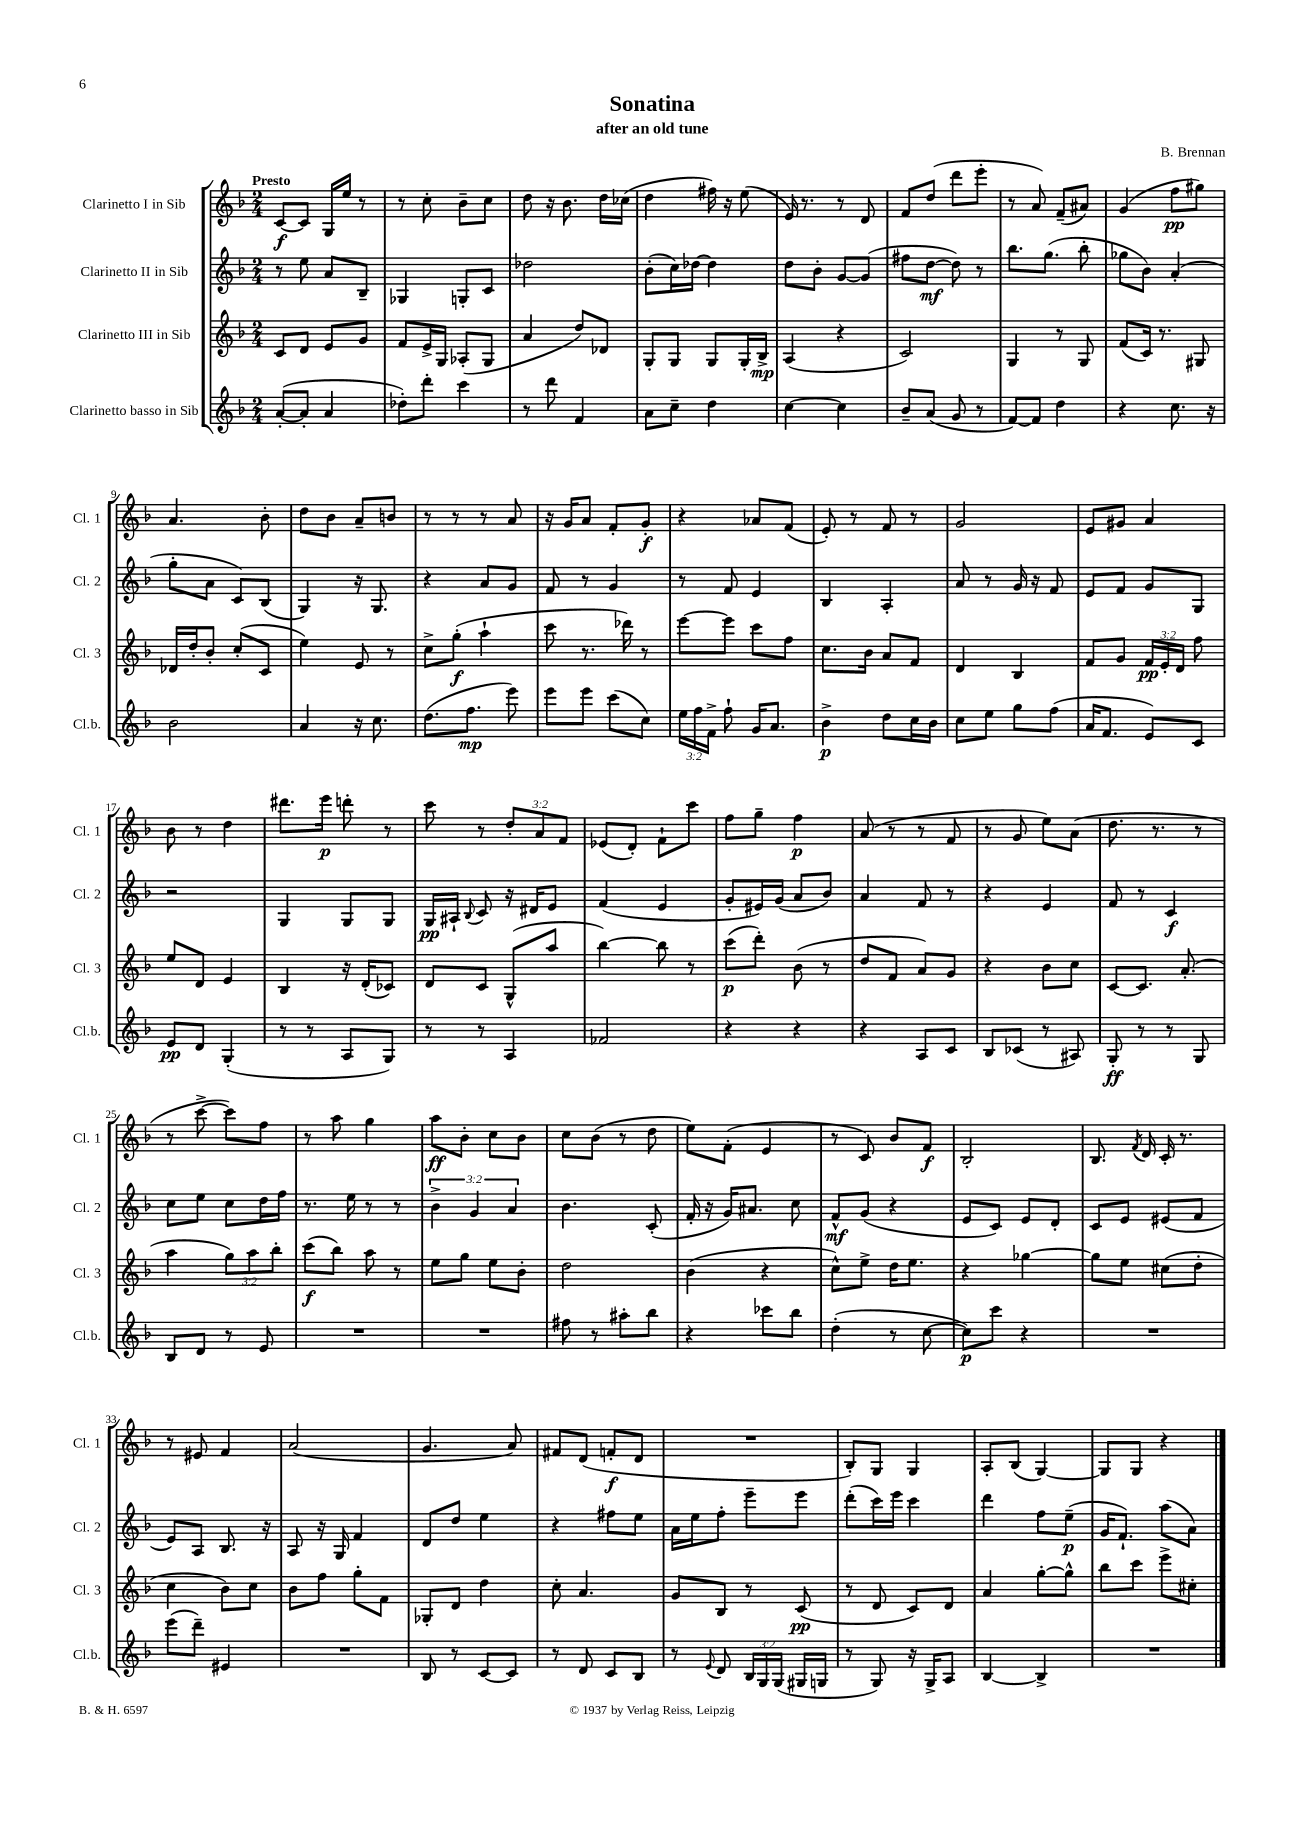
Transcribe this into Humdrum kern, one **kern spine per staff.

**kern	**dynam	**kern	**dynam	**kern	**dynam	**kern	**dynam
*part4	*part4	*part3	*part3	*part2	*part2	*part1	*part1
*staff4	*staff4	*staff3	*staff3	*staff2	*staff2	*staff1	*staff1
*I"Clarinetto basso in Sib	*	*I"Clarinetto III in Sib	*	*I"Clarinetto II in Sib	*	*I"Clarinetto I in Sib	*
*I'Cl.b.	*	*I'Cl. 3	*	*I'Cl. 2	*	*I'Cl. 1	*
*clefG2	*	*clefG2	*	*clefG2	*	*clefG2	*
*k[b-]	*	*k[b-]	*	*k[b-]	*	*k[b-]	*
*M2/4	*	*M2/4	*	*M2/4	*	*M2/4	*
=1	=1	=1	=1	=1	=1	=1	=1
!	!	!	!	!	!	!LO:TX:a:B:t=Presto	!
([8a'/L	.	8c/L	.	8r	.	[8c/L	f
8a'/J]	.	8d/J	.	8ee\	.	8c/J]	.
4a/	.	8e/L	.	8a/L	.	16G/LL	.
.	.	.	.	.	.	16ee/JJ	.
.	.	8g/J	.	8B-~/J	.	8r	.
=2	=2	=2	=2	=2	=2	=2	=2
8dd-X'\L)	.	8f/L	.	4G-X/	.	8r	.
8ddd'\J	.	16e^/L	.	.	.	8cc'\	.
.	.	16G/JJ	.	.	.	.	.
4ccc\	.	(8A-X'/L	.	8Gn'/L	.	8b-~\L	.
.	.	8G/J	.	8c/J	.	8cc\J	.
=3	=3	=3	=3	=3	=3	=3	=3
8r	.	4a/	.	2dd-X\	.	8dd\	.
8ddd\	.	.	.	.	.	16r	.
.	.	.	.	.	.	8.b-\	.
4f/	.	8dd/L)	.	.	.	.	.
.	.	8d-X/J	.	.	.	16dd\LL	.
.	.	.	.	.	.	(16cc-X\JJ	.
=4	=4	=4	=4	=4	=4	=4	=4
8a\L	.	8G'/L	.	(8b-'\L	.	4dd\	.
8cc~\J	.	8G/J	.	16cc\L)	.	.	.
.	.	.	.	[16dd-X\JJ	.	.	.
4dd\	.	8G/L	.	4dd-\]	.	16ff#X\)	.
.	.	.	.	.	.	16r	.
.	.	16G'/L	.	.	.	(8ee\	.
.	.	16B-^/JJ	mp	.	.	.	.
=5	=5	=5	=5	=5	=5	=5	=5
[4cc\	.	(4A/	.	8dd\L	.	16e/)	.
.	.	.	.	.	.	8.r	.
.	.	.	.	8b-'\J	.	.	.
4cc\]	.	4r	.	[8g/L	.	8r	.
.	.	.	.	(8g/J]	.	8d/	.
=6	=6	=6	=6	=6	=6	=6	=6
8b-~/L	.	2c/)	.	8ff#X\L	.	8f/L	.
(8a/J	.	.	.	[8dd\J	mf	(8dd/J	.
8g/	.	.	.	8dd\])	.	8ddd\L	.
8r	.	.	.	8r	.	8eee'\J	.
=7	=7	=7	=7	=7	=7	=7	=7
[8f/L)	.	4G/	.	8.bb-\L	.	8r	.
8f/J]	.	.	.	.	.	8a/)	.
.	.	.	.	(8.gg\J	.	.	.
4dd\	.	8r	.	.	.	(8f~/L	.
.	.	8G/	.	8bb-'\	.	8a#X/J)	.
=8	=8	=8	=8	=8	=8	=8	=8
4r	.	(8f/L	.	8gg-X\L	.	(4g/	.
.	.	16c/Jk)	.	8b-\J)	.	.	.
.	.	8.r	.	.	.	.	.
8.cc\	.	.	.	(4a'/	.	8ff\L	pp
.	.	8G#X/	.	.	.	8gg#X\J)	.
16r	.	.	.	.	.	.	.
!!LO:LB:g=z
=9	=9	=9	=9	=9	=9	=9	=9
2b-\	.	16d-X/LL	.	8gg'\L	.	4.a/	.
.	.	16dd'/J	.	.	.	.	.
.	.	8b-'/J	.	8a\J	.	.	.
.	.	(8cc'/L	.	8c/L)	.	.	.
.	.	8c/J	.	(8B-/J	.	8b-'\	.
=10	=10	=10	=10	=10	=10	=10	=10
4a/	.	4ee\)	.	4G/)	.	8dd\L	.
.	.	.	.	.	.	8b-\J	.
16r	.	8e/	.	16r	.	8a~/L	.
8.cc\	.	.	.	8.G/	.	.	.
.	.	8r	.	.	.	8bn/J	.
=11	=11	=11	=11	=11	=11	=11	=11
(8.dd\L	.	8cc^\L	.	4r	.	8r	.
.	.	(8gg'\J	f	.	.	8r	.
8.ff\J	mp	.	.	.	.	.	.
.	.	4aa`\	.	8a/L	.	8r	.
8eee\)	.	.	.	8g/J	.	8a/	.
=12	=12	=12	=12	=12	=12	=12	=12
8eee\L	.	8ccc\	.	8f/	.	16r	.
.	.	.	.	.	.	16g/KL	.
8eee\J	.	8.r	.	8r	.	8a/J	.
(8ccc\L	.	.	.	4g/	.	8f'/L	.
.	.	16ddd-X\)	.	.	.	.	.
8cc\J)	.	8r	.	.	.	8g'/J	f
=13	=13	=13	=13	=13	=13	=13	=13
24ee\LL	.	[8eee\L	.	8r	.	4r	.
24ff\	.	.	.	.	.	.	.
24f^\JJ	.	.	.	.	.	.	.
8ff`\	.	8eee\J]	.	8f/	.	.	.
16g/KL	.	8ccc\L	.	4e/	.	8a-X/L	.
8.a/J	.	.	.	.	.	.	.
.	.	8ff\J	.	.	.	(8f/J	.
=14	=14	=14	=14	=14	=14	=14	=14
4b-^\	p	8.cc\L	.	4B-/	.	8e'/)	.
.	.	.	.	.	.	8r	.
.	.	16b-\Jk	.	.	.	.	.
8dd\L	.	8a/L	.	4A'/	.	8f/	.
16cc\L	.	8f/J	.	.	.	8r	.
16b-\JJ	.	.	.	.	.	.	.
=15	=15	=15	=15	=15	=15	=15	=15
8cc\L	.	4d/	.	8a/	.	2g/	.
8ee\J	.	.	.	8r	.	.	.
8gg\L	.	4B-/	.	16g/	.	.	.
.	.	.	.	16r	.	.	.
(8ff\J	.	.	.	8f/	.	.	.
=16	=16	=16	=16	=16	=16	=16	=16
16a/KL	.	8f/L	.	8e/L	.	8e/L	.
8.f/J	.	.	.	.	.	.	.
.	.	8g/J	.	8f/J	.	8g#X/J	.
8e/L)	.	24f/LL	pp	8g/L	.	4a/	.
.	.	24e'/	.	.	.	.	.
.	.	24d/JJ	.	.	.	.	.
8c/J	.	8ff\	.	8G/J	.	.	.
!!LO:LB:g=z
=17	=17	=17	=17	=17	=17	=17	=17
8e/L	pp	8ee/L	.	2r	.	8b-\	.
8d/J	.	8d/J	.	.	.	8r	.
(4G'/	.	4e/	.	.	.	4dd\	.
=18	=18	=18	=18	=18	=18	=18	=18
8r	.	4B-/	.	4G/	.	8.ddd#X\L	.
8r	.	.	.	.	.	.	.
.	.	.	.	.	.	16eee\Jk	p
8A/L	.	16r	.	8G/L	.	8dddn'\	.
.	.	(16d'/KL	.	.	.	.	.
8G/J)	.	8c-X/J)	.	8G/J	.	8r	.
=19	=19	=19	=19	=19	=19	=19	=19
8r	.	8d/L	.	16G/LL	pp	8ccc\	.
.	.	.	.	16A#X`/JJ	.	.	.
.	.	.	.	8qqB-/	.	.	.
8r	.	8c/J	.	8c/	.	8r	.
4A/	.	(8G^^/L	.	16r	.	12dd'/L	.
.	.	.	.	16d#X/KL	.	.	.
.	.	.	.	.	.	12a/	.
.	.	8aa/J	.	8e/J	.	.	.
.	.	.	.	.	.	12f/J	.
=20	=20	=20	=20	=20	=20	=20	=20
2f-X/	.	[4bb-\)	.	(4f/	.	(8e-X/L	.
.	.	.	.	.	.	8d'/J)	.
.	.	8bb-\]	.	4e/	.	8f`\L	.
.	.	8r	.	.	.	8ccc\J	.
=21	=21	=21	=21	=21	=21	=21	=21
4r	.	(8ccc\L	p	8g'/L	.	8ff\L	.
.	.	8ddd'\J)	.	16e#X/L)	.	8gg~\J	.
.	.	.	.	(16g/JJ	.	.	.
4r	.	(8b-\	.	8a/L	.	4ff\	p
.	.	8r	.	8b-/J)	.	.	.
=22	=22	=22	=22	=22	=22	=22	=22
4r	.	8dd/L	.	4a/	.	(8a/	.
.	.	8f/J	.	.	.	8r	.
8A/L	.	8a/L)	.	8f/	.	8r	.
8c/J	.	8g/J	.	8r	.	8f/	.
=23	=23	=23	=23	=23	=23	=23	=23
8B-/L	.	4r	.	4r	.	8r	.
(8c-X/J	.	.	.	.	.	8g/	.
8r	.	8b-\L	.	4e/	.	8ee\L)	.
8A#X/)	.	8cc\J	.	.	.	(8a\J	.
=24	=24	=24	=24	=24	=24	=24	=24
8G'/	ff	[8c/L	.	8f/	.	8.dd\	.
8r	.	8.c/J]	.	8r	.	.	.
.	.	.	.	.	.	8.r	.
8r	.	.	.	4c/	f	.	.
.	.	(8.a'/	.	.	.	.	.
8G/	.	.	.	.	.	8r	.
!!LO:LB:g=z
=25	=25	=25	=25	=25	=25	=25	=25
8B-/L	.	4aa\	.	8cc\L	.	8r	.
8d/J	.	.	.	8ee\J	.	[8ccc^\	.
8r	.	12gg\L)	.	8cc\L	.	8ccc\L])	.
.	.	12aa\	.	.	.	.	.
8e/	.	.	.	16dd\L	.	8ff\J	.
.	.	12bb-'\J	.	.	.	.	.
.	.	.	.	16ff\JJ	.	.	.
=26	=26	=26	=26	=26	=26	=26	=26
2r	.	(8ccc\L	f	8.r	.	8r	.
.	.	8bb-\J)	.	.	.	8aa\	.
.	.	.	.	16ee\	.	.	.
.	.	8aa\	.	8r	.	4gg\	.
.	.	8r	.	8r	.	.	.
=27	=27	=27	=27	=27	=27	=27	=27
2r	.	8ee\L	.	6b-^\	.	8aa\L	ff
.	.	8gg\J	.	.	.	8b-'\J	.
.	.	.	.	6g/	.	.	.
.	.	8ee\L	.	.	.	8cc\L	.
.	.	.	.	6a/	.	.	.
.	.	8b-'\J	.	.	.	8b-\J	.
=28	=28	=28	=28	=28	=28	=28	=28
8ff#X\	.	2dd\	.	4.b-\	.	8cc\L	.
8r	.	.	.	.	.	(8b-\J	.
8aa#X'\L	.	.	.	.	.	8r	.
8bb-\J	.	.	.	(8c'/	.	8dd\	.
=29	=29	=29	=29	=29	=29	=29	=29
4r	.	(4b-\	.	16f'/	.	8ee\L)	.
.	.	.	.	16r	.	.	.
.	.	.	.	16g/KL)	.	(8f'\J	.
.	.	.	.	8.a#X/J	.	.	.
8ccc-X\L	.	4r	.	.	.	4e/	.
8bb-\J	.	.	.	8cc\	.	.	.
=30	=30	=30	=30	=30	=30	=30	=30
(4dd'\	.	8cc^^\L)	.	8f^^/L	mf	8r	.
.	.	8ee^\J	.	(8g/J	.	8c/)	.
8r	.	16dd\KL	.	4r	.	8b-/L	.
.	.	8.ee\J	.	.	.	.	.
[8cc\	.	.	.	.	.	8f/J	f
=31	=31	=31	=31	=31	=31	=31	=31
8cc\L])	p	4r	.	8e/L	.	2B-'/	.
8ccc\J	.	.	.	8c/J)	.	.	.
4r	.	[4gg-X\	.	8e/L	.	.	.
.	.	.	.	8d'/J	.	.	.
=32	=32	=32	=32	=32	=32	=32	=32
2r	.	8gg-\L]	.	8c/L	.	8.B-/	.
.	.	8ee\J	.	8e/J	.	.	.
.	.	.	.	.	.	8qf/	.
.	.	.	.	.	.	16d/	.
.	.	(8cc#X\L	.	(8e#X/L	.	16c'/	.
.	.	.	.	.	.	8.r	.
.	.	8dd'\J	.	8f/J	.	.	.
!!LO:LB:g=z
=33	=33	=33	=33	=33	=33	=33	=33
(8eee\L	.	4cc\	.	8e/L)	.	8r	.
8ddd~\J)	.	.	.	8A/J	.	8e#X/	.
4e#X/	.	8b-\L)	.	8.B-/	.	4f/	.
.	.	8cc\J	.	.	.	.	.
.	.	.	.	16r	.	.	.
=34	=34	=34	=34	=34	=34	=34	=34
2r	.	8b-\L	.	8A/	.	(2a/	.
.	.	8ff\J	.	16r	.	.	.
.	.	.	.	16G/	.	.	.
.	.	8gg'\L	.	4f/	.	.	.
.	.	8f\J	.	.	.	.	.
=35	=35	=35	=35	=35	=35	=35	=35
8B-/	.	8G-X'/L	.	8d/L	.	4.g/	.
8r	.	8d/J	.	8dd/J	.	.	.
[8c/L	.	4dd\	.	4ee\	.	.	.
8c/J]	.	.	.	.	.	8a/)	.
=36	=36	=36	=36	=36	=36	=36	=36
8r	.	8cc'\	.	4r	.	8f#X/L	.
8d/	.	4.a/	.	.	.	(8d/J	.
8c/L	.	.	.	8ff#X\L	.	8fn'/L	f
8B-/J	.	.	.	8ee\J	.	8d/J	.
=37	=37	=37	=37	=37	=37	=37	=37
8r	.	8g/L	.	16a\LL	.	2r	.
.	.	.	.	16ee\J	.	.	.
8qqe/	.	.	.	.	.	.	.
8d/	.	8B-/J	.	8ff'\J	.	.	.
24B-/LL	.	8r	.	8eee~\L	.	.	.
24G/	.	.	.	.	.	.	.
(24G/JJ	.	.	.	.	.	.	.
16G#X/LL	.	(8c/	pp	8eee\J	.	.	.
16Gn/JJ	.	.	.	.	.	.	.
=38	=38	=38	=38	=38	=38	=38	=38
8r	.	8r	.	(8ddd'\L	.	8B-'/L)	.
8G/)	.	8d/	.	16ccc\L)	.	8G/J	.
.	.	.	.	16eee\JJ	.	.	.
16r	.	8c/L)	.	4ccc\	.	4G/	.
16G^/KL	.	.	.	.	.	.	.
8A/J	.	8d/J	.	.	.	.	.
=39	=39	=39	=39	=39	=39	=39	=39
[4B-/	.	4a/	.	4ddd\	.	8A'/L	.
.	.	.	.	.	.	(8B-/J	.
4B-^/]	.	[8gg'\L	.	8ff\L	.	[4G/)	.
.	.	8gg^^\J]	.	(8ee~\J	p	.	.
=40	=40	=40	=40	=40	=40	=40	=40
2r	.	8bb-\L	.	16g/KL	.	8G/L]	.
.	.	.	.	8.f`/J)	.	.	.
.	.	8ccc\J	.	.	.	8G/J	.
.	.	8eee^\L	.	(8aa\L	.	4r	.
.	.	8cc#X'\J	.	8a\J)	.	.	.
==	==	==	==	==	==	==	==
*-	*-	*-	*-	*-	*-	*-	*-
